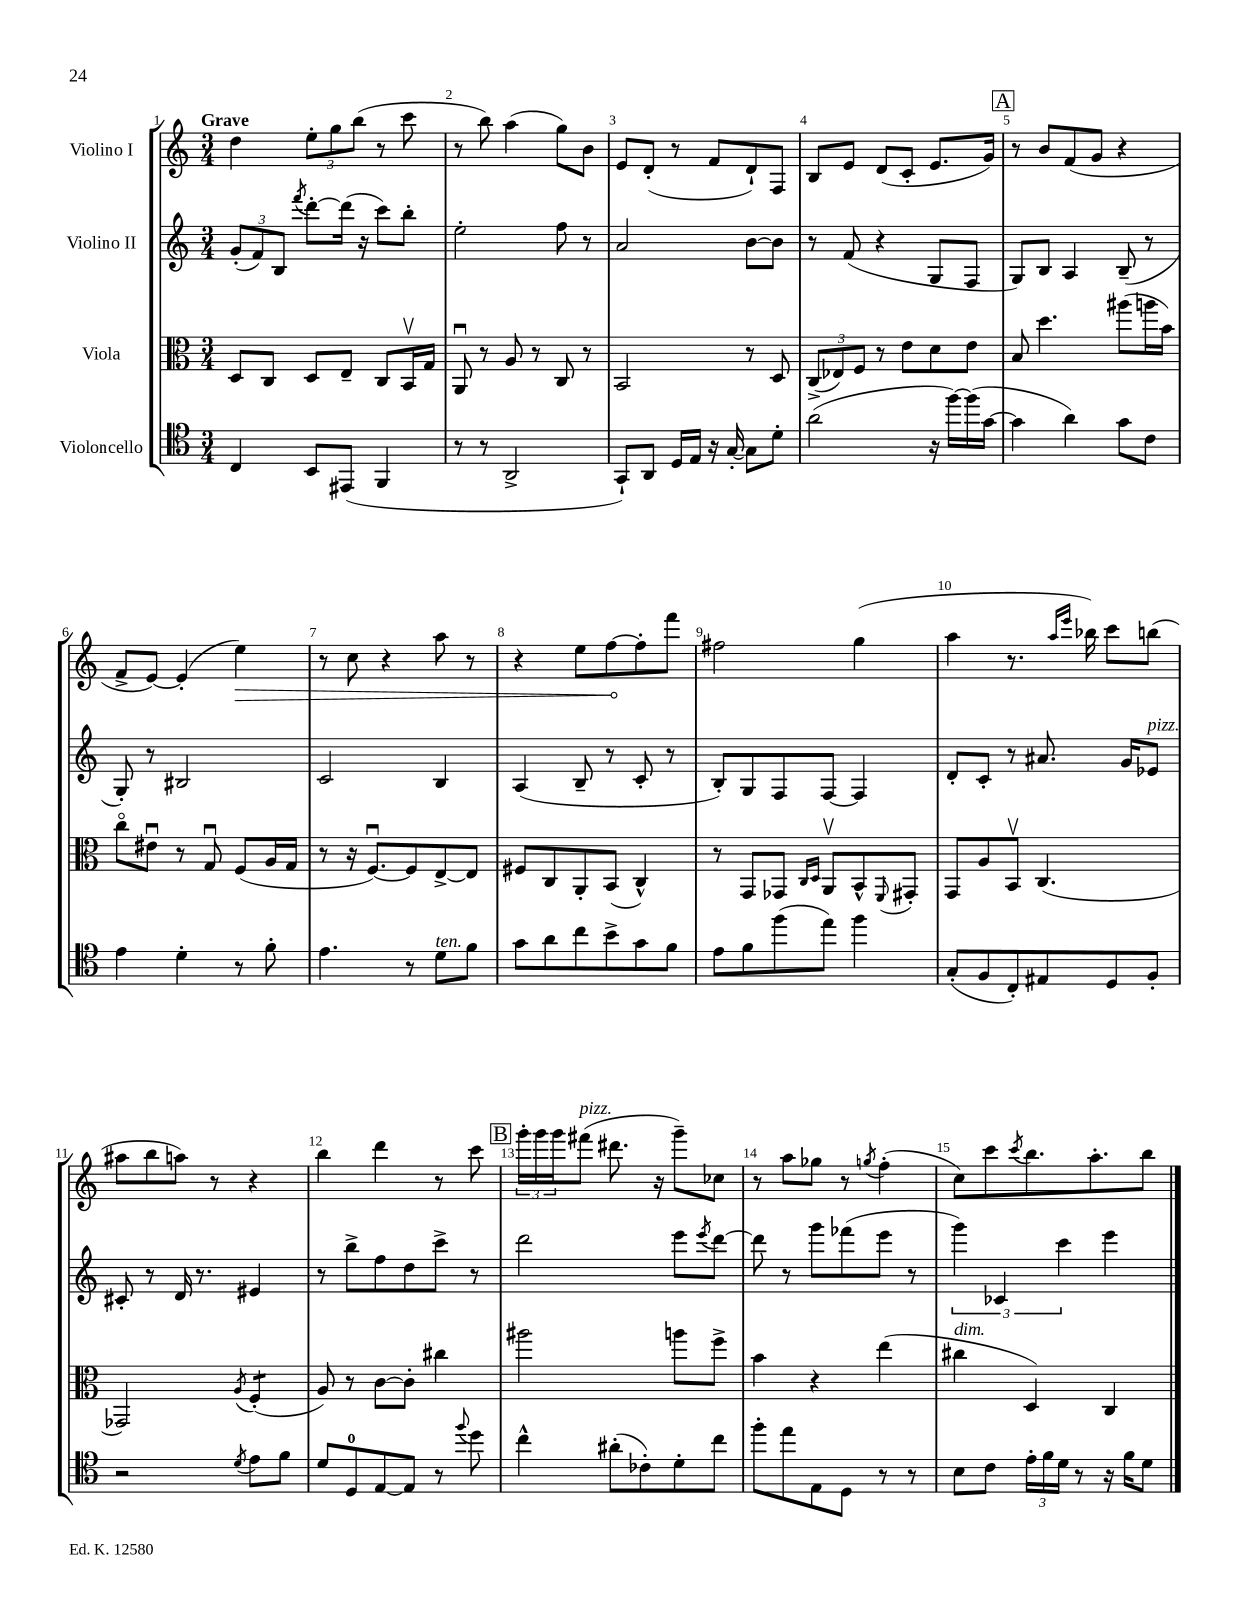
<<
\new StaffGroup <<
\new Staff = "s0" \with { instrumentName = "Violino I" } {
    \clef treble \key c \major \numericTimeSignature \time 3/4 \tempo "Grave"
    d''4 \tuplet 3/2 { e''8-. g''8 b''8( } r8 c'''8 |
    r8 b''8) a''4( g''8) b'8 |
    e'8 d'8-.( r8 f'8 d'8-!) f8 |
    b8 e'8 d'8( c'8-. e'8. g'16) |
    \mark \markup { \box "A" } r8 b'8 f'8( g'8 r4 |
    f'8-> e'8~) e'4-.( \once \override Hairpin.circled-tip = ##t e''4\>) |
    r8 c''8 r4 a''8 r8 |
    r4 e''8 f''8~\! f''8-. f'''8 |
    fis''2 g''4( |
    a''4 r8. \grace { a''16 e'''16 } bes''16) c'''8 b''8( |
    ais''8 b''8 a''8) r8 r4 |
    b''4 d'''4 r8 c'''8 |
    \mark \markup { \box "B" } \tuplet 3/2 { g'''16-. g'''16 g'''16 } fis'''8^\markup { \italic "pizz." }( dis'''8. r16 g'''8--) ces''8 |
    r8 a''8 ges''8 r8 \acciaccatura { g''8 } f''4-.( |
    c''8) c'''8 \acciaccatura { c'''8 } b''8. a''8.-. b''8 \bar "|." |
}
\new Staff = "s1" \with { instrumentName = "Violino II" } {
    \clef treble \key c \major \numericTimeSignature \time 3/4
    \tuplet 3/2 { g'8-.( f'8) b8 } \acciaccatura { f'''8 } d'''8~-. d'''16( r16 c'''8) b''8-. |
    e''2-. f''8 r8 |
    a'2 b'8~ b'8 |
    r8 f'8( r4 g8 f8 |
    \mark \markup { \box "A" } g8) b8 a4 b8--( r8 |
    g8-.) r8 bis2 |
    c'2 b4 |
    a4( b8-- r8 c'8-. r8 |
    b8-.) g8 f8 f8~ f4 |
    d'8-. c'8-. r8 ais'8. g'16 ees'8^\markup { \italic "pizz." } |
    cis'8-. r8 d'16 r8. eis'4 |
    r8 b''8-> f''8 d''8 c'''8-> r8 |
    \mark \markup { \box "B" } d'''2 e'''8 \acciaccatura { e'''8 } d'''8~ |
    d'''8 r8 g'''8 fes'''8( e'''8 r8 |
    \tuplet 3/2 { g'''4) ces'4 c'''4 } e'''4 \bar "|." |
}
\new Staff = "s2" \with { instrumentName = "Viola" } {
    \clef alto \key c \major \numericTimeSignature \time 3/4
    d8 c8 d8 e8-- c8 b,16\upbow g16 |
    a,8\downbow r8 a8 r8 c8 r8 |
    b,2 r8 d8 |
    \tuplet 3/2 { c8->( ees8) f8 } r8 e'8 d'8 e'8 |
    \mark \markup { \box "A" } b8 d''4. ais''8( a''16 b'16) |
    c''8\flageolet eis'8\downbow r8 g8\downbow f8( a16 g16 |
    r8 r16 f8.~\downbow) f8 e8~-> e8 |
    fis8 c8 a,8-. b,8( c4-^) |
    r8 g,8 ges,8 \grace { c16 d16 } a,8\upbow b,8-^ \appoggiatura { f,8 } gis,8-. |
    g,8 a8 b,8\upbow c4.( |
    ges,2) \acciaccatura { a8 } f4:8-.( |
    a8) r8 c'8~ c'8-. cis''4 |
    \mark \markup { \box "B" } ais''2 a''8 f''8-> |
    b'4 r4 e''4( |
    cis''4^\markup { \italic "dim." } d4) c4 \bar "|." |
}
\new Staff = "s3" \with { instrumentName = "Violoncello" } {
    \clef tenor \key c \major \numericTimeSignature \time 3/4
    c4 b,8 eis,8( f,4 |
    r8 r8 a,2-> |
    g,8-!) a,8 d16 e16 r16 g16~-. g8 d'8-. |
    a'2( r16 f''16~) f''16( g'16~ |
    \mark \markup { \box "A" } g'4 a'4) g'8 c'8 |
    e'4 d'4-. r8 f'8-. |
    e'4. r8 d'8^\markup { \italic "ten." } f'8 |
    g'8 a'8 c''8 b'8-> g'8 f'8 |
    e'8 f'8 f''8( e''8) f''4 |
    g8-.( f8 c8-.) eis8 d8 f8-. |
    r2 \acciaccatura { d'8 } e'8 f'8 |
    d'8 d8-0 e8~ e8 r8 \appoggiatura { f''8 } d''8 |
    \mark \markup { \box "B" } c''4-^ ais'8-.( ces'8-.) d'8-. c''8 |
    f''8-. e''8 e8 d8 r8 r8 |
    b8 c'8 \tuplet 3/2 { e'16-. f'16 d'16 } r8 r16 f'16 d'8 \bar "|." |
}
>>
>>
\layout { \context { \Score \override BarNumber.break-visibility = ##(#f #t #t) barNumberVisibility = #all-bar-numbers-visible } }
